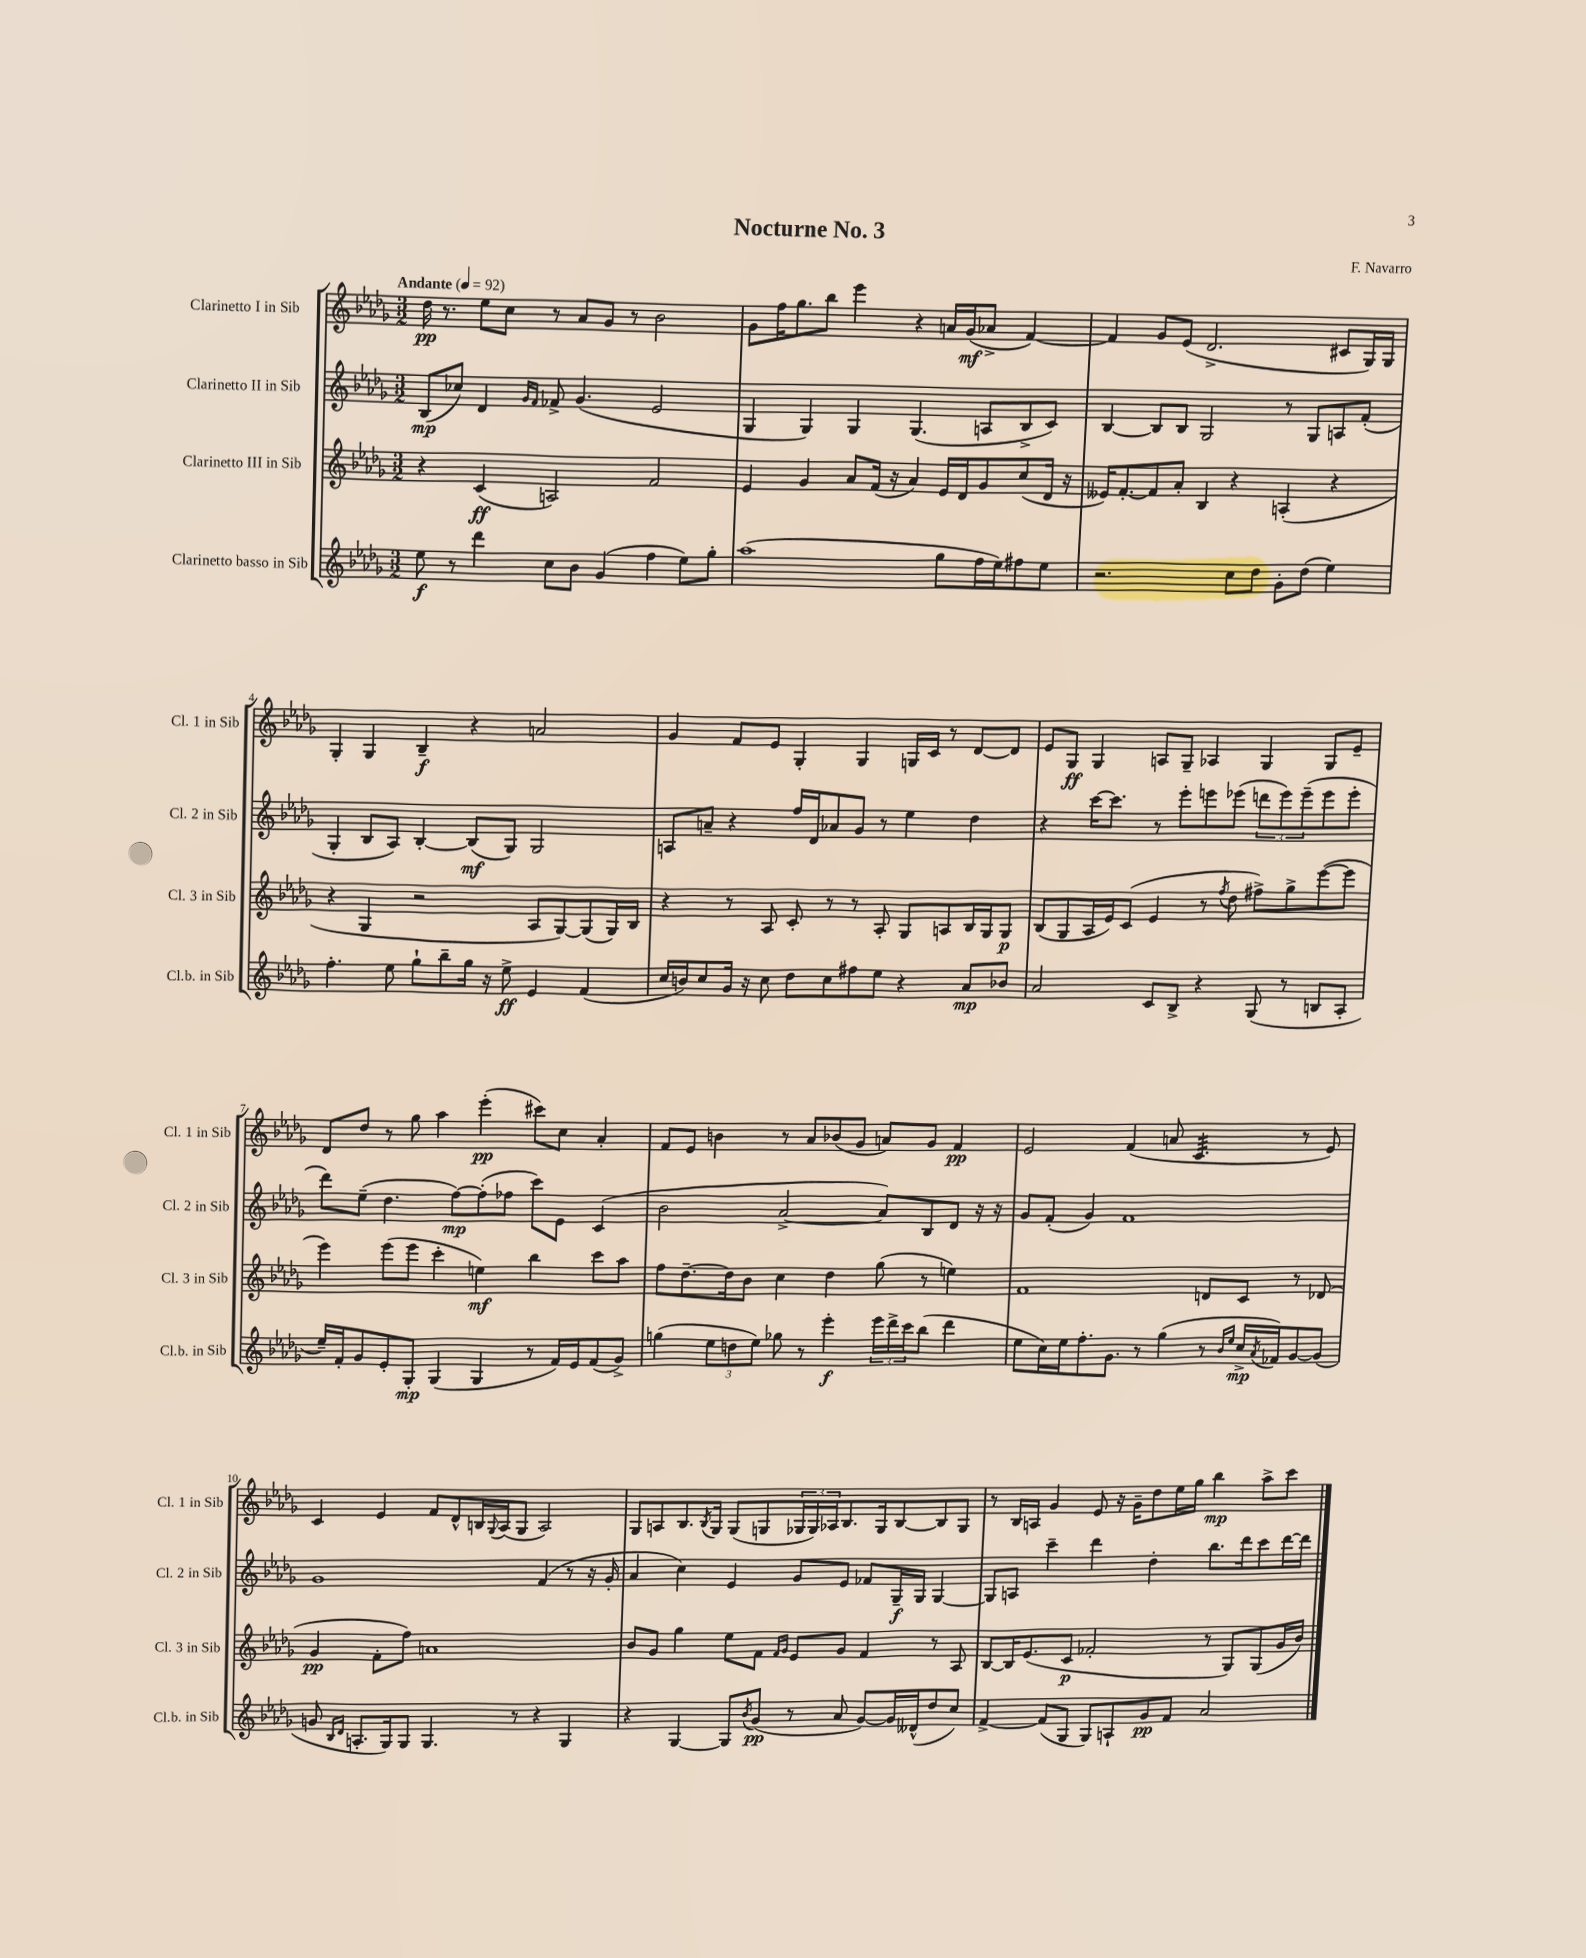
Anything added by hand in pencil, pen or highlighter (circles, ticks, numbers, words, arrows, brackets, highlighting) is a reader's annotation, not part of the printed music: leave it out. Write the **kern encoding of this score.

**kern	**kern	**kern	**kern
*staff4	*staff3	*staff2	*staff1
*clefG2	*clefG2	*clefG2	*clefG2
*k[b-e-a-d-g-]	*k[b-e-a-d-g-]	*k[b-e-a-d-g-]	*k[b-e-a-d-g-]
*M3/2	*M3/2	*M3/2	*M3/2
*MM92	*MM92	*MM92	*MM92
8ee-	4r	(8B-	16dd-
.	.	.	8.r
8r	.	8cc-)	.
4ddd-	(4c	4d-	8ee-
.	.	.	8cc
.	.	16qqg-	.
.	.	16qqf	.
8cc	2A)	8f-^	8r
8b-	.	(4.g-	8a-
(4g-	.	.	8g-
.	.	.	8r
4ff	2f	2e-	2b-
8ee-)	.	.	.
8gg-'	.	.	.
=	=	=	=
(1aa-	4e-	4G-	8g-
.	.	.	16ff
.	.	.	8.gg-
.	4g-	4G-)	.
.	.	.	8bb-
.	8a-	4G-	4eee-
.	(16f	.	.
.	16r	.	.
.	4a-)	(4.G-	4r
8gg-	16e-	.	16a
.	16d-	.	(16g-
16ff	8g-	8A	8a-^
16ee-)	.	.	.
8ff#	(8cc	8B-^	[4f)
8ee-	16d-	8c)	.
.	16r	.	.
=	=	=	=
2.r	16e--)	[4B-	4f]
.	[8.f'	.	.
.	8f]	8B-]	8g-
.	8a-'	8B-	(8e-
.	4B-	2G-	2.d-^
8cc	4r	.	.
8dd-	.	.	.
8g-'	(4A'	8r	.
(8dd-	.	8G-	.
4ee-)	4r	8A	8c#
.	.	(8f'	16G-)
.	.	.	16G-
=	=	=	=
4.ff'	4r	4G-'	4G-'
.	4G-	8B-	4G-
8ee-	.	8A-)	.
8gg-`	2r	[4B-'	4B-~
8bb-~	.	.	.
16gg-	.	(8B-]	4r
16r	.	.	.
8ee-^	.	8G-)	.
4e-	8A-	2G-	2a
.	[8G-)	.	.
(4f	(8G-]	.	.
.	16G-)	.	.
.	16B-	.	.
=	=	=	=
16cc	4r	8A	4g-
16b)	.	.	.
8cc	.	8a~	.
16g-	8r	4r	8f
16r	.	.	.
8cc	8A-	.	8e-
8dd-	8c'	16ff	4G-'
.	.	16d-	.
8cc	8r	8a-	.
8ff#	8r	8g-	4G-
8ee-	8A-'	8r	.
4r	8G-	4ee-	16G
.	.	.	16c
.	8A	.	8r
8a-	16B-	4dd-	[8d-
.	16G-	.	.
8b-	8G-	.	8d-]
=	=	=	=
2a-	(8B-	4r	8e-
.	8G-	.	8G-
.	16A-	[16ccc	4G-
.	16e-)	8.ccc]	.
.	(8c	.	.
8c	4e-	8r	8A
8B-^	.	8eee-'	8G-~
4r	8r	8eee	4A-
.	8qff	.	.
.	8dd-	(8eee-	.
(8G-	8ff#^)	12ddd	4G-
.	.	12eee-)	.
8r	8gg-^	.	.
.	.	(12eee-~	.
8B	([8eee-	8eee-	8G-
8A-'	8eee-]	8eee-'	8e-~
=	=	=	=
16ee-~)	4eee-)	8ddd-)	8d-
16f'	.	.	.
8g-	.	(8ee-~	8dd-
8e-'	(8eee-	4.dd-	8r
8G-'	8eee-	.	8gg-
(4G-	4ccc'	.	4aa-
.	.	[8ff)	.
4G-	4ee)	(8ff']	(4eee-'
.	.	8ff-	.
8r	4bb-	8ccc)	8ccc#)
16f)	.	8e-	8cc
16e-	.	.	.
(8f	8ccc	(4c	4a-'
8g-^)	8aa-	.	.
=	=	=	=
(4gg	8ff	2b-	8f
.	[8.dd-~	.	8e-
12ee-	.	.	4b
.	16dd-]	.	.
12dd	.	.	.
.	8b-	.	.
12ee-)	.	.	.
8gg-	4cc	[2a-^	8r
8r	.	.	8a-
4eee-'	4dd-	.	(8b-
.	.	.	8g-
24eee-	(8gg-	8a-])	8a)
24ddd-^	.	.	.
24ccc	.	.	.
(8bb-	8r	8B-	8g-
4ddd-	4ee)	8d-	4f
.	.	16r	.
.	.	16r	.
=	=	=	=
8ee-	1f	8g-	2e-
16cc)	.	(8f'	.
16ee-	.	.	.
8.ff'	.	4g-)	.
8.g-	.	.	.
.	.	1f	(4f
8r	.	.	.
(4gg-	.	.	8a
.	.	.	4.c
8r	8d	.	.
16qqb-	.	.	.
16qqee-	.	.	.
16cc^	8c	.	.
8qa-	.	.	.
16f-)	.	.	.
[8g-	8r	.	8r
(8g-]	(8d-	.	8e-)
=	=	=	=
8g	4g-	1g-	4c
16qqB-	.	.	.
16qqd-	.	.	.
8.A'	.	.	.
.	8f'	.	4e-
16G-)	.	.	.
8G-	8ff)	.	.
4.G-	1a	.	8f
.	.	.	8d-^^
.	.	.	16B
.	.	.	8qqG-
.	.	.	(16A-
8r	.	.	8G-
4r	.	(4f	2A-)
4G-	.	8r	.
.	.	16r	.
.	.	16g-'	.
=	=	=	=
4r	8b-	4a-	8G-
.	8g-	.	8A
[4G-	4gg-	4cc)	8.B-
.	.	.	8qB-
.	.	.	16G-
8G-]	8ee-	4e-	(8G-
8qb-	.	.	.
(8g-	8f	.	8G
.	16qqf	.	.
.	16qqg-	.	.
8r	8e-	8g-	24G-
.	.	.	24G-)
.	.	.	24A-
8a-	8g-	8e-	8.B-
[8g-)	4f	8f-	.
.	.	.	16G-
16g-]	.	16G-~	[8B-
(16d--^^	.	16G-	.
8dd-	8r	[4G-	8B-]
8cc)	8A-	.	8G-
=	=	=	=
[4f^	[8B-	8G-]	8r
.	16B-]	8A	16B-
.	(8.e-	.	16A
(8f]	.	4ccc~	4g-
8G-	8c	.	.
8G-)	2f-'	4ddd-	8e-
8A`	.	.	16r
.	.	.	16g-~
8g-	.	4dd-'	8dd-
8f	.	.	16ee-
.	.	.	16gg-
2a-	8r	8.bb-	4bb-
.	8G-)	.	.
.	.	16ddd-	.
.	(8G-	8ccc	8aa-^
.	16g-	[16ddd-	8ccc
.	16b-)	16ddd-]	.
==	==	==	==
*-	*-	*-	*-
